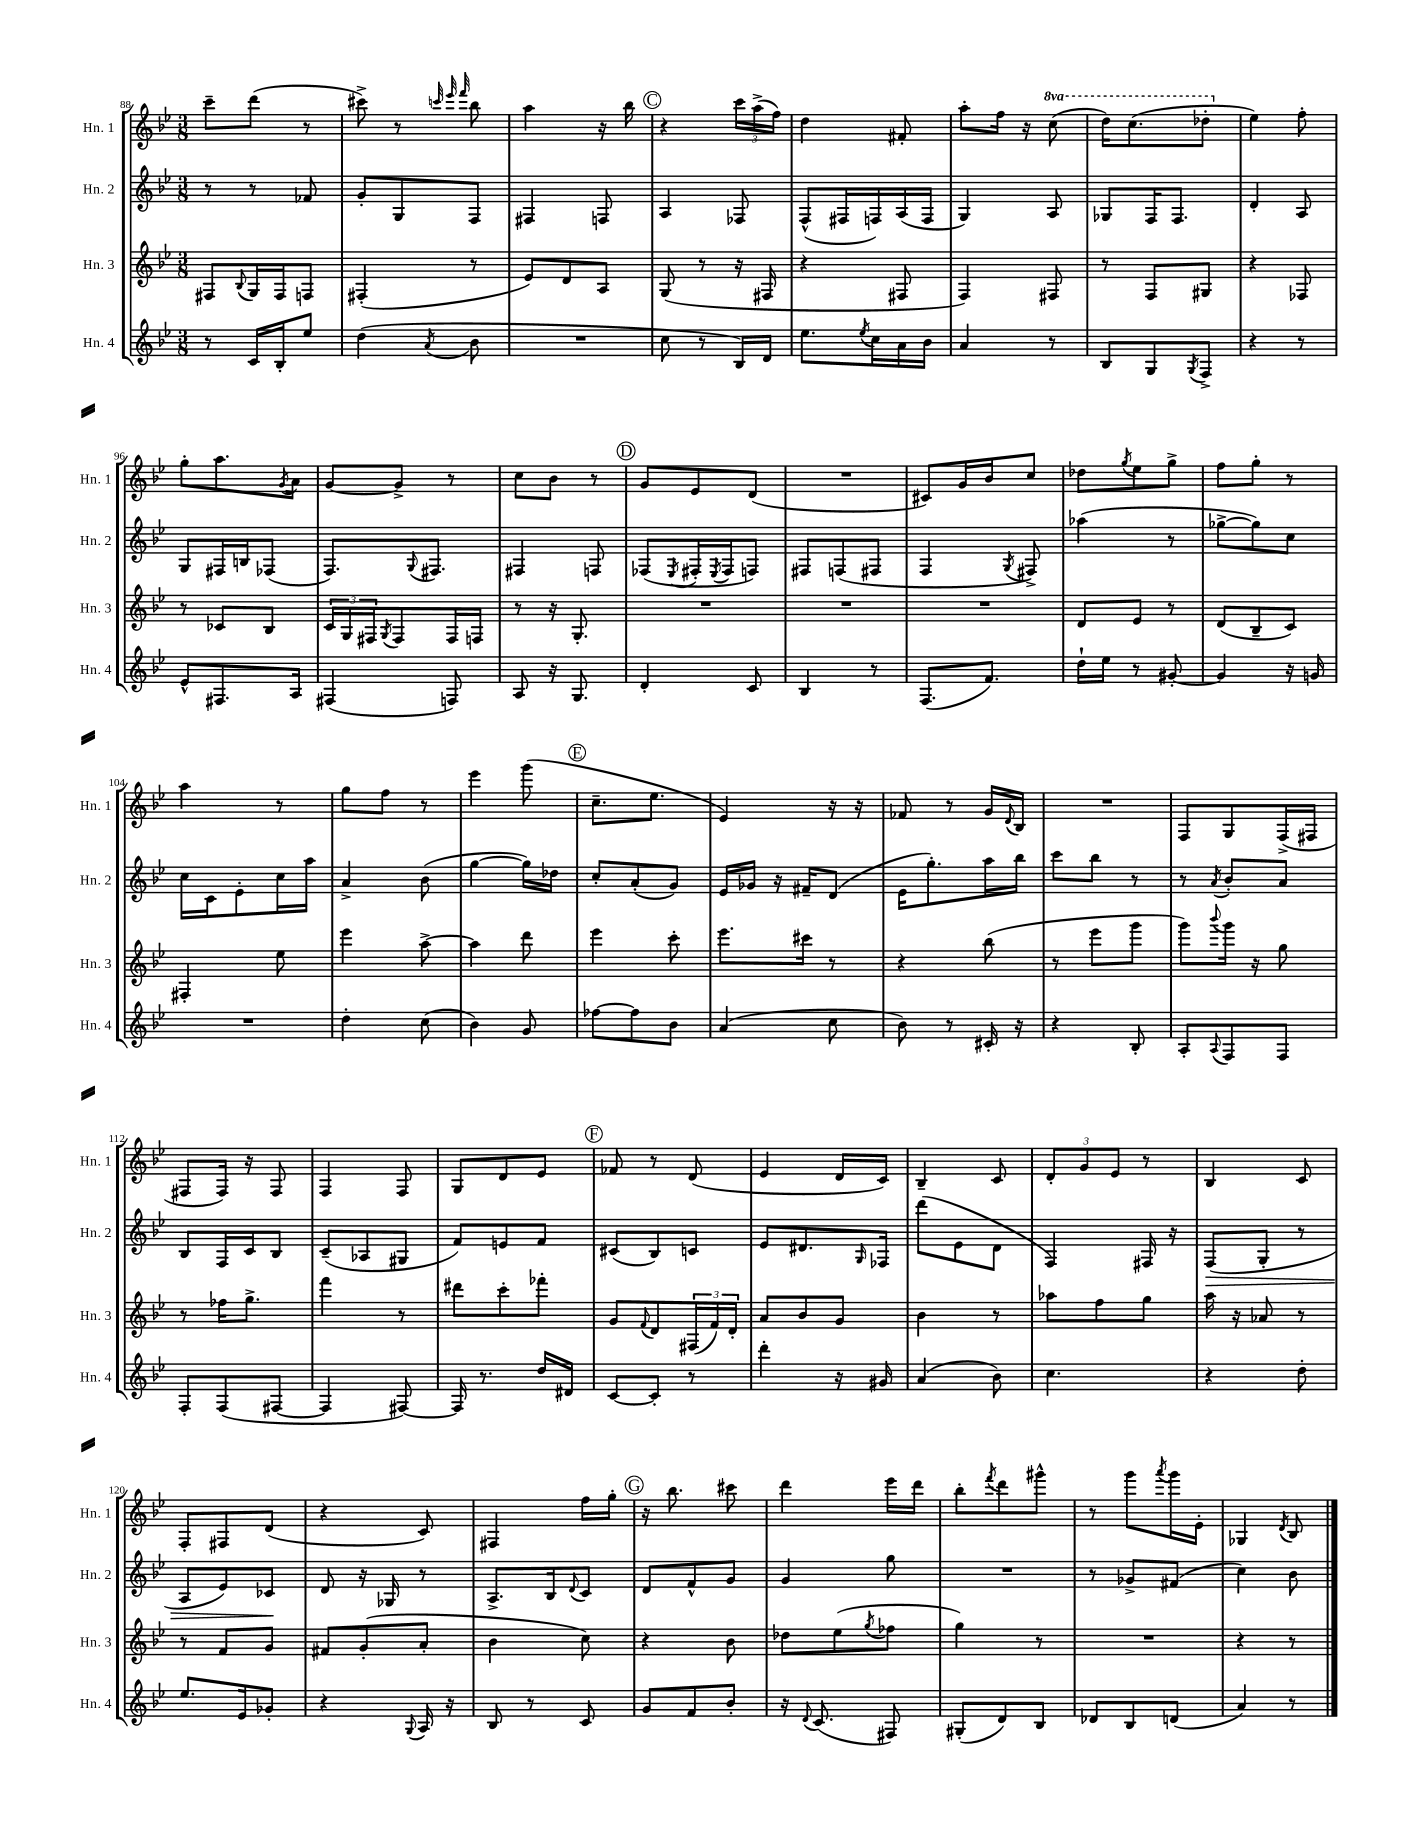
<<
\new StaffGroup <<
\new Staff = "s0" \with { instrumentName = "Hn. 1" shortInstrumentName = "Hn. 1" } {
    \clef treble \key bes \major \numericTimeSignature \time 3/8 \set Staff.ottavationMarkups = #ottavation-simple-ordinals
    c'''8-- d'''8( r8 |
    cis'''8->) r8 \grace { c'''32 ees'''32 f'''32 } bes''8 |
    a''4 r16 bes''16 |
    \mark \markup { \circle "C" } r4 \tuplet 3/2 { c'''16 a''16->( f''16) } |
    d''4 fis'8-. |
    a''8-. f''16 r16 \ottava #1 c'''8( |
    d'''16) c'''8.( des'''8-. \ottava #0 |
    ees''4) f''8-. |
    g''8-. a''8. \acciaccatura { g'8 } a'16 |
    g'8~ g'8-> r8 |
    c''8 bes'8 r8 |
    \mark \markup { \circle "D" } g'8 ees'8 d'8( |
    R4. |
    cis'8) g'16 bes'16 c''8 |
    des''8 \acciaccatura { g''8 } ees''8 g''8-> |
    f''8 g''8-. r8 |
    a''4 r8 |
    g''8 f''8 r8 |
    ees'''4 g'''8( |
    \mark \markup { \circle "E" } c''8.-- ees''8. |
    ees'4) r16 r16 |
    fes'8 r8 g'16 \appoggiatura { d'8 } bes16 |
    R4. |
    f8 g8 f16->( fis16 |
    fis8 fis16) r16 fis8 |
    f4 f8 |
    g8 d'8 ees'8 |
    \mark \markup { \circle "F" } fes'8 r8 d'8( |
    ees'4 d'16 c'16) |
    bes4-- c'8 |
    \tuplet 3/2 { d'8-. g'8 ees'8 } r8 |
    bes4 c'8 |
    f8-. fis8 d'8( |
    r4 c'8) |
    fis4 f''16 g''16-. |
    \mark \markup { \circle "G" } r16 bes''8. cis'''8 |
    d'''4 ees'''16 d'''16 |
    bes''8-. \acciaccatura { f'''8 } d'''8 gis'''8-^ |
    r8 g'''8 \acciaccatura { a'''8 } g'''16 ees'16-. |
    ges4 \acciaccatura { d'8 } bes8 \bar "|." |
}
\new Staff = "s1" \with { instrumentName = "Hn. 2" shortInstrumentName = "Hn. 2" } {
    \clef treble \key bes \major \numericTimeSignature \time 3/8
    r8 r8 fes'8 |
    g'8-. g8 f8 |
    fis4 f8 |
    \mark \markup { \circle "C" } a4 fes8 |
    f8-^( fis16 f16) a16( f16 |
    g4) a8 |
    ges8 f16 f8. |
    d'4-. a8 |
    g8 fis16 b16 fes8( |
    f8.) \appoggiatura { g8 } fis8. |
    fis4 f8 |
    \mark \markup { \circle "D" } fes8( \acciaccatura { ees8 } fis16-. \acciaccatura { ees8 } fis16 f8) |
    fis8 f8( fis8 |
    f4 \acciaccatura { g8 } fis8->) |
    aes''4( r8 |
    ges''8~-> ges''8) c''8 |
    c''16 c'16 ees'8-. c''16 a''16 |
    a'4-> bes'8( |
    g''4~ g''16) des''16 |
    \mark \markup { \circle "E" } c''8-. a'8-.( g'8) |
    ees'16 ges'16 r16 fis'16-- d'8( |
    ees'16 g''8.-.) a''16 bes''16 |
    c'''8 bes''8 r8 |
    r8 \acciaccatura { a'8 } bes'8-. a'8 |
    bes8 f16 c'16 bes8 |
    c'8--( aes8 gis8 |
    f'8) e'8 f'8 |
    \mark \markup { \circle "F" } cis'8( bes8) c'8 |
    ees'8 dis'8. \grace { g16 } fes16 |
    d'''8( ees'8 d'8 |
    f4) fis16 r16 |
    f8\>( g8-. r8 |
    a8 ees'8) ces'8\! |
    d'8 r16 ges16 r8 |
    a8.-> bes16 \appoggiatura { d'8 } c'8 |
    \mark \markup { \circle "G" } d'8 f'8-^ g'8 |
    g'4 g''8 |
    R4. |
    r8 ges'8-> fis'8( |
    c''4) bes'8 \bar "|." |
}
\new Staff = "s2" \with { instrumentName = "Hn. 3" shortInstrumentName = "Hn. 3" } {
    \clef treble \key bes \major \numericTimeSignature \time 3/8
    fis8 \appoggiatura { bes8 } g16 fis16 f8 |
    fis4-.( r8 |
    ees'8) d'8 a8 |
    \mark \markup { \circle "C" } g8( r8 r16 fis16 |
    r4 fis8 |
    f4) fis8 |
    r8 f8 gis8 |
    r4 fes8 |
    r8 ces'8 bes8 |
    \tuplet 3/2 { c'16 g16 fis16 } \acciaccatura { g8 } fis8 fis16 f16 |
    r8 r16 g8.-. |
    \mark \markup { \circle "D" } R4. |
    R4. |
    R4. |
    d'8 ees'8 r8 |
    d'8( bes8-- c'8) |
    fis4-. ees''8 |
    ees'''4 a''8~-> |
    a''4 d'''8 |
    \mark \markup { \circle "E" } ees'''4 c'''8-. |
    ees'''8. cis'''16 r8 |
    r4 bes''8( |
    r8 ees'''8 g'''8 |
    g'''8) \appoggiatura { bes'''8 } g'''16 r16 g''8 |
    r8 fes''16 g''8.-> |
    f'''4 r8 |
    dis'''8 c'''8-. fes'''8-. |
    \mark \markup { \circle "F" } g'8 \appoggiatura { f'8 } d'8 \tuplet 3/2 { fis16( f'16) d'16-. } |
    a'8 bes'8 g'8 |
    bes'4 r8 |
    aes''8 f''8 g''8 |
    a''16 r16 aes'8 r8 |
    r8 f'8 g'8 |
    fis'8 g'8-.( a'8-. |
    bes'4 c''8) |
    \mark \markup { \circle "G" } r4 bes'8 |
    des''8 ees''8( \acciaccatura { g''8 } fes''8 |
    g''4) r8 |
    R4. |
    r4 r8 \bar "|." |
}
\new Staff = "s3" \with { instrumentName = "Hn. 4" shortInstrumentName = "Hn. 4" } {
    \clef treble \key bes \major \numericTimeSignature \time 3/8
    r8 c'16 bes16-. ees''8 |
    d''4( \acciaccatura { a'8 } bes'8 |
    R4. |
    \mark \markup { \circle "C" } c''8 r8 bes16) d'16 |
    ees''8. \acciaccatura { ees''8 } c''16 a'16 bes'16 |
    a'4 r8 |
    bes8 g8 \acciaccatura { g8 } f8-> |
    r4 r8 |
    ees'8-^ fis8. a16 |
    fis4( f8) |
    a8 r16 g8. |
    \mark \markup { \circle "D" } d'4-. c'8 |
    bes4 r8 |
    f8.( f'8.) |
    d''16-! ees''16 r8 gis'8~-. |
    gis'4 r16 g'16 |
    R4. |
    d''4-. c''8( |
    bes'4) g'8 |
    \mark \markup { \circle "E" } fes''8~ fes''8 bes'8 |
    a'4( c''8 |
    bes'8) r8 cis'16-. r16 |
    r4 bes8-. |
    a8-. \appoggiatura { a8 } f8 f8 |
    f8-. f8( fis8~ |
    fis4 fis8~) |
    fis16 r8. d''16 dis'16 |
    \mark \markup { \circle "F" } c'8~ c'8-. r8 |
    d'''4-. r16 gis'16 |
    a'4( bes'8) |
    c''4. |
    r4 d''8-. |
    ees''8. ees'16 ges'8-. |
    r4 \appoggiatura { g8 } a16 r16 |
    bes8 r8 c'8 |
    \mark \markup { \circle "G" } g'8 f'8 bes'8-. |
    r16 \appoggiatura { d'8 } c'8.( fis8) |
    gis8-.( d'8) bes8 |
    des'8 bes8 d'8( |
    a'4) r8 \bar "|." |
}
>>
>>
\layout { \context { \Score currentBarNumber = #88 } }
